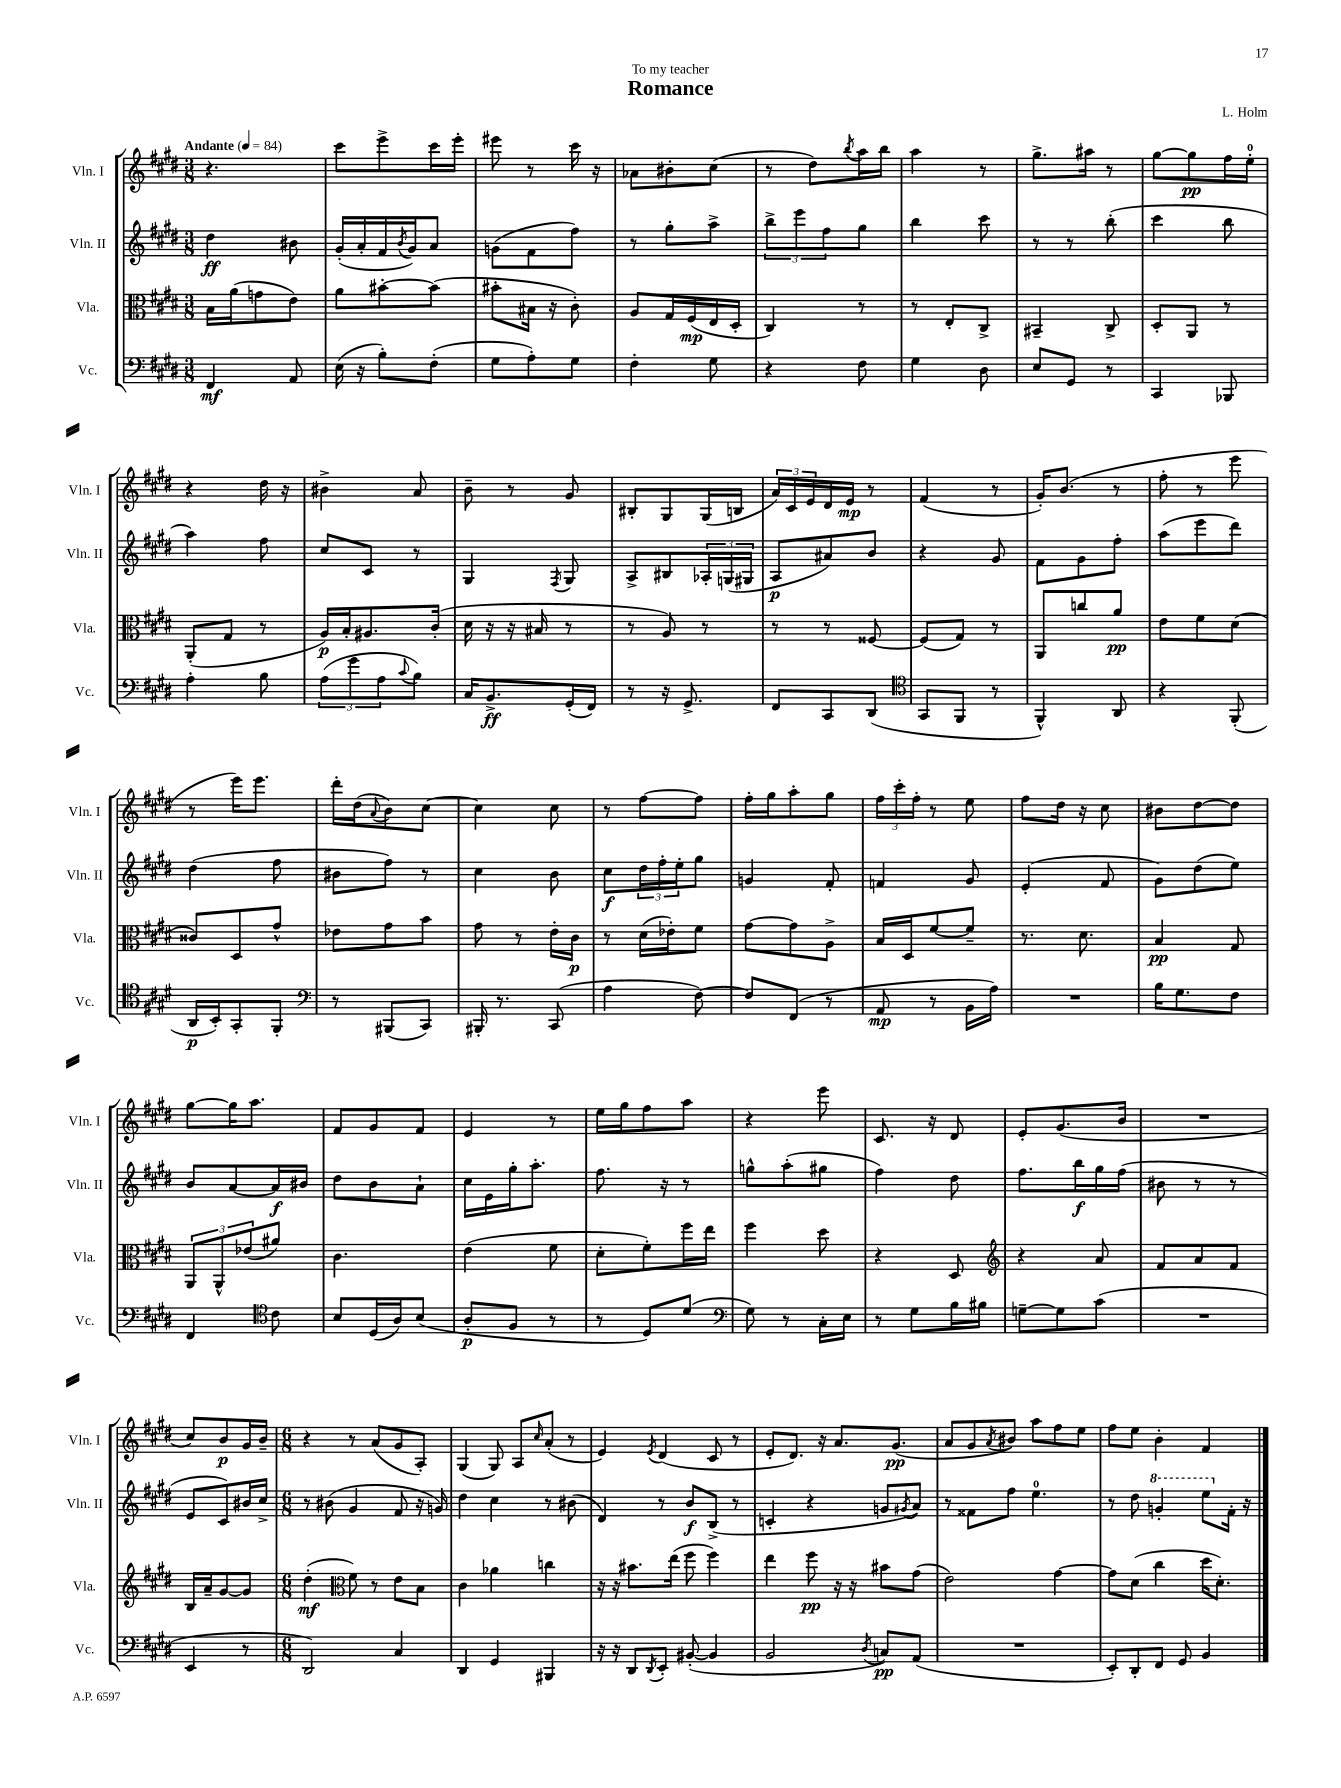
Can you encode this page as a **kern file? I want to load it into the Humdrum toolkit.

**kern	**kern	**kern	**kern
*staff4	*staff3	*staff2	*staff1
*clefF4	*clefC3	*clefG2	*clefG2
*k[f#c#g#d#]	*k[f#c#g#d#]	*k[f#c#g#d#]	*k[f#c#g#d#]
*M3/8	*M3/8	*M3/8	*M3/8
*MM84	*MM84	*MM84	*MM84
4FF#/	16B\LL	4dd#\	4.r
.	(16a\J	.	.
.	8g\	.	.
8AA/	8e\J)	8b#\	.
=	=	=	=
(16E\	8a\L	(16g#'/LL	8ccc#\L
16r	.	16a'/	.
8B'\L)	[8b#'\	16f#/	8eee^\
.	.	8qb/	.
.	.	16g#/J)	.
(8F#'\J	(8b#\]J	8a/J	16ccc#\L
.	.	.	16eee'\JJ
=	=	=	=
8G#\L	8b#'\L	(8g\L	8eee#\
8A'\)	16B#\Jk	8f#\	8r
.	16r	.	.
8G#\J	8c#'\)	8ff#\J)	16ccc#\
.	.	.	16r
=	=	=	=
4F#'\	8A/L	8r	8a-\L
.	16G#/L	8gg#'\L	8b#'\
.	(16F#/	.	.
8G#\	16E/	8aa^\J	(8cc#\J
.	16D#'/JJ	.	.
=	=	=	=
4r	4C#/)	12bb^\L	8r
.	.	12eee\	.
.	.	.	8dd#\L)
.	.	12ff#\	.
.	.	.	8qbb/
8F#\	8r	8gg#\J	16aa\L
.	.	.	16bb\JJ
=	=	=	=
4G#\	8r	4bb\	4aa\
.	8E'/L	.	.
8D#\	8C#^/J	8ccc#\	8r
=	=	=	=
8E/L	4BB#~/	8r	8.gg#^\L
8GG#/J	.	8r	.
.	.	.	16aa#\Jk
8r	8C#^/	(8bb'\	8r
=	=	=	=
4CC#/	8D#'/L	4ccc#\	[8gg#\L
.	8AA/J	.	8gg#\]
8BBB-/	8r	8bb\	16ff#\L
.	.	.	16ee'\JJ
=	=	=	=
4A'\	(8AA'/L	4aa\)	4r
.	8G#/J	.	.
8B\	8r	8ff#\	16dd#\
.	.	.	16r
=	=	=	=
(12A\L	16A/LL)	8cc#/L	4b#^\
.	16B'/J	.	.
12g#\	.	.	.
.	8.A#/	8c#/J	.
12A\	.	.	.
8qqc#/	.	.	.
8B\J)	.	8r	8a/
.	(16c#'/Jk	.	.
=	=	=	=
16C#/LK	16d#\	4G#/	8b~\
8.BB^/	16r	.	.
.	16r	.	8r
.	16B#/	.	.
.	.	8qF#/	.
(16GG#'/L	8r	8G#/	8g#/
16FF#/JJ)	.	.	.
=	=	=	=
8r	8r	8A^/L	8B#'/L
16r	8A/)	8B#/	8G#/
8.GG#^/	.	.	.
.	8r	24A-'/L	(16G#/L
.	.	(24G/	.
.	.	.	16B/JJ
.	.	24G#/JJ	.
=	=	=	=
8FF#/L	8r	8A/L	24a/LL)
.	.	.	24c#/
.	.	.	24e/
8CC#/	8r	8a#/)	16d#/
.	.	.	16e/JJ
(8DD#/J	[8F##/	8b/J	8r
=	=	=	=
*clefC4	*	*	*
8GG#/L	(8F##/]L	4r	(4f#/
8FF#/J	8G#/J)	.	.
8r	8r	8g#/	8r
=	=	=	=
4FF#^^/)	8AA/L	8f#\L	16g#'/LK)
.	.	.	(8.b/J
.	8cc/	8g#\	.
8AA/	8a/J	8ff#'\J	8r
=	=	=	=
4r	8e\L	(8aa\L	8ff#'\
.	8f#\	8eee\	8r
(8FF#'/	(8d#\J	8ddd#\J)	8eee\
=	=	=	=
16AA/LL	8c##/L)	(4dd#\	8r
16BB'/J)	.	.	.
8GG#'/	8D#/	.	16eee\LK)
.	.	.	8.eee\J
8FF#'/J	8g#^^/J	8ff#\	.
=	=	=	=
*clefF4	*	*	*
8r	8e-\L	8b#\L	16ddd#'\LL
.	.	.	(16dd#\J
.	.	.	8qqa/
(8BBB#/L	8g#\	8ff#\J)	8b\)
8CC#/J)	8b\J	8r	[8cc#\J
=	=	=	=
16BBB#'/	8g#\	4cc#\	4cc#\]
8.r	.	.	.
.	8r	.	.
(8CC#/	16e'\LL	8b\	8cc#\
.	16c#\JJ	.	.
=	=	=	=
4A\	8r	8cc#\L	8r
.	(16d#\LL	24dd#\L	[8ff#\L
.	.	24ff#'\	.
.	16e-'\J)	.	.
.	.	24ee'\J	.
[8F#\)	8f#\J	8gg#\J	8ff#\]J
=	=	=	=
8F#/]L	[8g#\L	4g/	16ff#'\LL
.	.	.	16gg#\J
(8FF#/J	8g#\]	.	8aa'\
8r	8A^\J	8f#'/	8gg#\J
=	=	=	=
8AA/	16B/LL	4f/	24ff#\LL
.	.	.	24ccc#'\
.	16D#/J	.	.
.	.	.	24ff#'\JJ
8r	[8f#/	.	8r
16BB\LL	8f#~/]J	8g#/	8ee\
16A\JJ)	.	.	.
=	=	=	=
4.r	8.r	(4e'/	8ff#\L
.	.	.	16dd#\Jk
.	8.d#\	.	16r
.	.	8f#/	8cc#\
=	=	=	=
16B\LK	4B/	8g#\L)	8b#\L
8.G#\	.	.	.
.	.	(8dd#\	[8dd#\
8F#\J	8G#/	8ee\J)	8dd#\]J
=	=	=	=
4FF#/	12AA/L	8b/L	[8gg#\L
.	12AA^^/	.	.
.	.	[8a/	16gg#\]K
.	(12e-/	.	.
.	.	.	8.aa\J
*clefC4	*	*	*
8c#\	8a#/J)	16a/]L	.
.	.	16b#/JJ	.
=	=	=	=
8B/L	4.c#\	8dd#\L	8f#/L
(16D#/L	.	8b\	8g#/
16A/J)	.	.	.
(8B/J	.	8a`\J	8f#/J
=	=	=	=
8A'/L	(4e\	16cc#\LL	4e/
.	.	16e\	.
8F#/J	.	16gg#'\J	.
.	.	8.aa'\J	.
8r	8f#\	.	8r
=	=	=	=
8r	8d#'\L	8.ff#\	16ee\LL
.	.	.	16gg#\J
8D#/L)	8f#'\)	.	8ff#\
.	.	16r	.
(8d#/J	16ff#\L	8r	8aa\J
.	16ee\JJ	.	.
=	=	=	=
*clefF4	*	*	*
8G#\)	4ff#\	8gg^^\L	4r
8r	.	(8aa'\	.
16C#'\LL	8dd#\	8gg#\J	8eee\
16E\JJ	.	.	.
=	=	=	=
8r	4r	4ff#\)	8.c#/
8G#\L	.	.	.
.	.	.	16r
16B\L	8D#/	8dd#\	8d#/
16B#\JJ	.	.	.
=	=	=	=
*	*clefG2	*	*
[8G~\L	4r	8.ff#\L	8e'/L
8G\]	.	.	(8.g#/
.	.	16bb\L	.
(8c#\J	8a/	16gg#\	.
.	.	(16ff#\JJ	16b/Jk
=	=	=	=
4.r	8f#/L	8b#\	4.r
.	8a/	8r	.
.	8f#/J	8r	.
=	=	=	=
4EE/	16B/LL	8e/L	8cc#/L)
.	16a~/J	.	.
.	[8g#/	8c#/)	8b/
8r	8g#/]J	16b#/L	16g#/L
.	.	16cc#^/JJ	16b~/JJ
=	=	=	=
*M6/8	*M6/8	*M6/8	*M6/8
2DD#/)	(4dd#'\	8r	4r
.	.	(8b#\	.
*	*clefC3	*	*
.	8f#\)	4g#/	8r
.	8r	.	(8a/L
4C#/	8e\L	8f#/	8g#/
.	8B\J	16r	8A'/J)
.	.	16g/)	.
=	=	=	=
4DD#/	4c#\	4dd#\	(4G#/
4GG#/	4a-\	4cc#\	8G#/)
.	.	.	8A/L
.	.	.	16qqcc#/
4BBB#/	4cc\	8r	(8a'/J
.	.	(8b#\	8r
=	=	=	=
16r	16r	4d#/)	4e/)
16r	16r	.	.
8DD#/L	8.b#\L	.	.
8qDD#/	.	.	8qe/
8EE'/J	.	8r	(4d#/
.	(16ee\Jk	.	.
([8BB#'/	8ff#\	8b/L	.
4BB#/]	4ff#\)	(8B^/J	8c#/
.	.	8r	8r
=	=	=	=
2BB/	4ee\	4c'/	8e'/L
.	.	.	8.d#/J)
.	8ff#\	4r	.
.	.	.	16r
.	16r	.	8.a/L
.	16r	.	.
8qD#/	.	.	.
8C/L)	8b#\L	8g/L	.
.	.	.	(8.g#/J
.	.	8qg#/	.
(8AA/J	(8g#\J	8a/J)	.
=	=	=	=
2.r	2e\)	8r	8a/L
.	.	8f##\L	8g#/
.	.	.	8qa/
.	.	8ff#\J	8b#/J)
.	.	4.ee\	8aa\L
.	[4g#\	.	8ff#\
.	.	.	8ee\J
=	=	=	=
8EE'/L)	8g#\]L	8r	8ff#\L
8DD#'/	(8d#\J	8dd#\	8ee\J
8FF#/J	4cc#\	4gg'/	4b'\
8GG#/	.	.	.
4BB/	16dd#\LK	8eee\L	4f#/
.	8.d#'\J)	.	.
.	.	16f#'\Jk	.
.	.	16r	.
==	==	==	==
*-	*-	*-	*-
